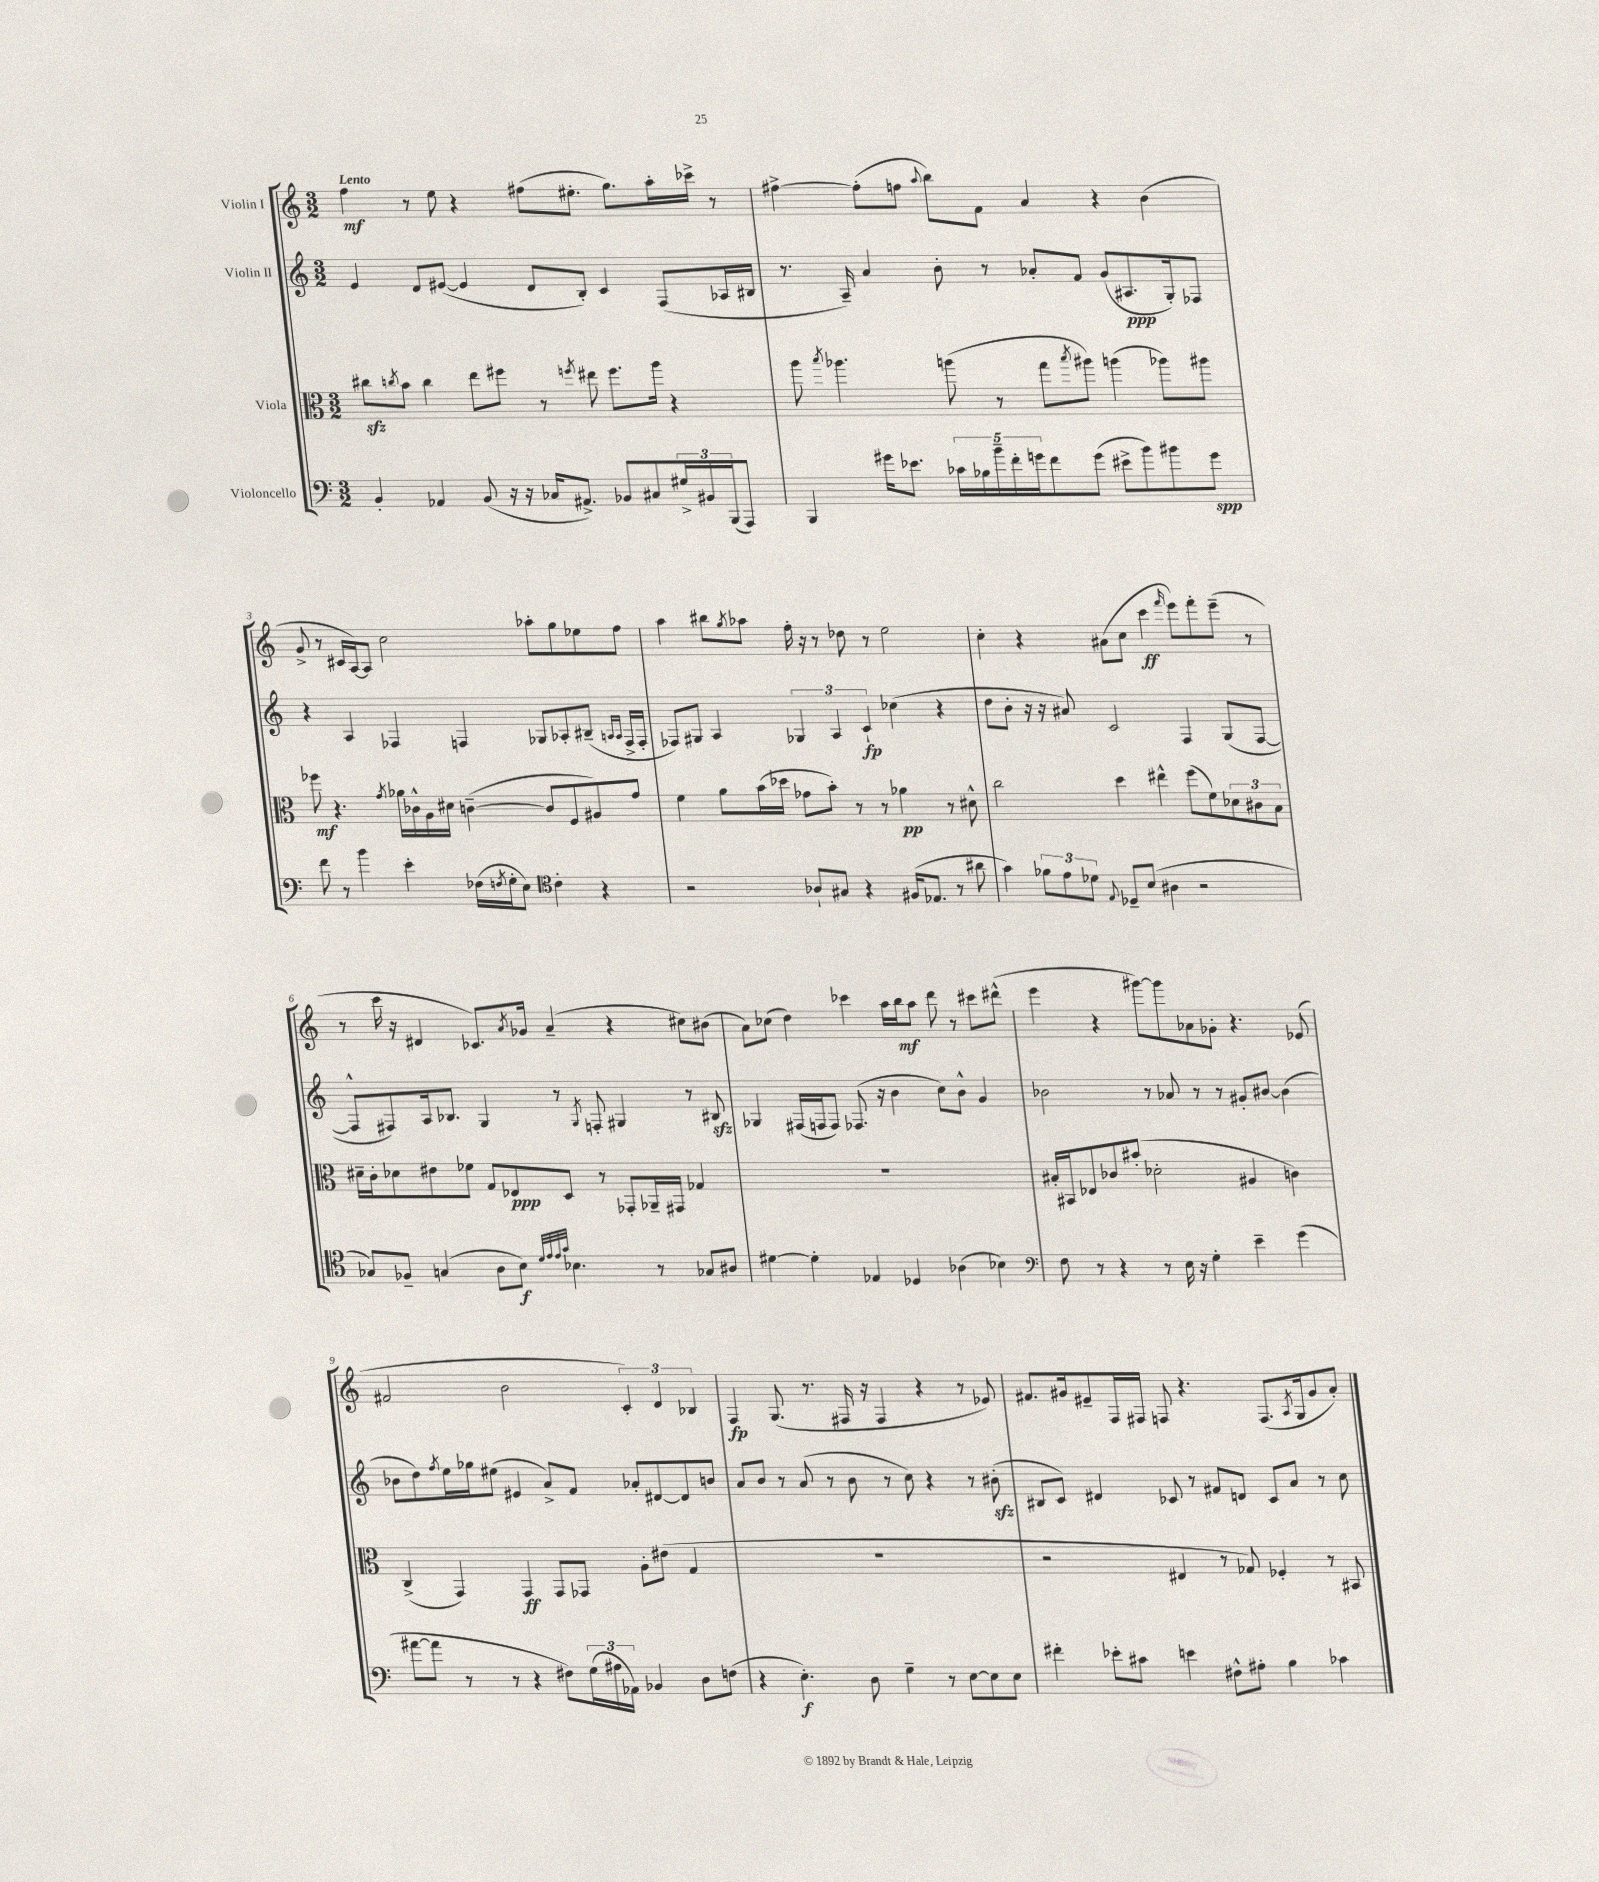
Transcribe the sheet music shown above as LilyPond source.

<<
\new StaffGroup <<
\new Staff = "s0" \with { instrumentName = "Violin I" } {
    \clef treble \key c \major \numericTimeSignature \time 3/2 \tempo "Lento"
    f''4\mf r8 e''8 r4 fis''8( eis''8.-. g''8.) a''16-. ces'''16-> r8 |
    fis''4~-> fis''8-.( f''8 \appoggiatura { a''8 } b''8) f'8 a'4 r4 b'4( |
    g'8-> r8 cis'16 a16~) a8 c''2 aes''8-. g''8 ees''8 f''8 |
    a''4 bis''8 \acciaccatura { g''8 } aes''8 f''16-. r16 r8 des''8 r8 e''2 |
    c''4-. r4 ais'8( c''8 c'''4\ff \grace { f'''16 } e'''8) f'''8-. e'''8--( r8 |
    r8 c'''16 r16 dis'4 ces'8.) \acciaccatura { a'8 } ges'16 a'4--( r4 cis''8) bis'8( |
    a'8) ces''8( d''4) ces'''4 a''16 b''16\mf a''8 d'''8 r8 cis'''8 dis'''8-^( |
    e'''4 r4 gis'''8~) gis'''8 aes'8 ges'8-. r4. ees'8( |
    fis'2 b'2 \tuplet 3/2 { c'4-.) d'4 bes4 } |
    f4\fp g8.( r8. fis16 r16 fis4 r4 r8 ees'8) |
    fis'8. gis'16 eis'8-- f16 fis16 f8 r4. f8.( \acciaccatura { a8 } g16 gis'8 a'8-.) \bar "|." |
}
\new Staff = "s1" \with { instrumentName = "Violin II" } {
    \clef treble \key c \major \numericTimeSignature \time 3/2
    e'4 d'8 eis'8~( eis'4 d'8 b8-.) c'4 f8( aes16 bis16 |
    r8. a16--) a'4 b'8-. r8 aes'8-. f'8 g'8( ais8.\ppp g16-.) fes8 |
    r4 a4 fes4 f4 ges8 aes8-. bis8--( \grace { a16 a16 } f16-> f16-. |
    fes8) gis8 a4 \tuplet 3/2 { ges4 a4 c'4-!\fp } ces''4( r4 |
    d''8 b'8-. r16 r16 ais'8) c'2 f4 g8( f8~ |
    f8-^ fis8) a16 bes8. g4 r8 \acciaccatura { g8 } f8-. gis4 r8 bis8\sfz |
    ges4 fis16( f16 f8) fes8.( r16 b'4 c''8) b'8-^ g'4 |
    bes'2 r8 aes'8 r8 r8 gis'8-. bis'8~ bis'4( |
    bes'8 d''8) \acciaccatura { f''8 } e''16 ges''16 eis''8( eis'4 a'8->) f'8 aes'8-. dis'8~ dis'8 b'8 |
    a'8 b'8 r8 a'8( r8 b'8 r8 c''8) r4 r8 bis'8-.\sfz( |
    bis8 c'8) dis'4 ces'8 r8 fis'8 d'8 ces'8 a'8 r8 c''8 \bar "|." |
}
\new Staff = "s2" \with { instrumentName = "Viola" } {
    \clef alto \key c \major \numericTimeSignature \time 3/2
    cis''8\sfz \acciaccatura { c''8 } b'8 c''4 e''8 fis''8 r8 \acciaccatura { f''8 } eis''8 f''8. a''16 r4 |
    a''8 \acciaccatura { b''8 } aes''4. a''8( r8 g''8 \acciaccatura { b''8 } ais''8) a''4( aes''8) ais''8 |
    fes''8\mf r4. \acciaccatura { g'8 } aes'16 ces'16-^ a16 dis'16 c'4~--( c'8 f8 ais8) g'8 |
    f'4 a'8 b'16( des''16 ges'8 b'8-.) r8 r8 aes'4\pp r8 dis'8-^ |
    c''2 d''4 eis''4-^ f''8( f'8) \tuplet 3/2 { des'8 cis'8 b8 } |
    dis'16-- c'16-. des'8 eis'8 fes'8 g8 ees8\ppp d8 r8 ges,8-. aes,16-- gis,16 ges4 |
    R1. |
    bis16-. bis,16 ees8 ces'8 bis'8-.( des'2-. ais4 c'4) |
    c4->( g,4) g,4\ff g,8 ges,8 a8-. eis'8( g4 |
    R1. |
    r2 eis4 r8 ges8) fes4-. r8 bis,8 \bar "|." |
}
\new Staff = "s3" \with { instrumentName = "Violoncello" } {
    \clef bass \key c \major \numericTimeSignature \time 3/2
    b,4-. aes,4 b,8( r16 r16 ces16 ais,8.->) bes,8 cis8 \tuplet 3/2 { gis16-> bis,16 b,,16( } a,,8) |
    b,,4 gis'16 ees'8. \tuplet 5/4 { ces'16 bes16 b'16-- f'16-. g'16 } f'8 g'8( eis'8-> b'8) bis'8 g'8\spp |
    f'8 r8 b'4 e'4-. fes16( \acciaccatura { f8 } g16-. e8) \clef tenor c'4-. r4 |
    r2 aes8-! gis8 r4 fis16( ees8. r8 ais'8 |
    g'4) \tuplet 3/2 { fes'8 e'8 des'8 } \appoggiatura { e8 } des8-- b8( ais4 r2 |
    ges8) fes8-- g4( a8 b8\f) \grace { d'32 e'32 e'32 g'32 } bes4. r8 ges8 ais8 |
    dis'4~ dis'4-. ees4 des4 aes4( bes4) |
    \clef bass f8 r8 r4 r8 e16 r16 g4-. e'4-- g'4( |
    ais'8~ ais'8 r8 r8 r4 fis8) \tuplet 3/2 { g16( ais16 aes,16) } bes,4 d8 f8( |
    r4 e4.-.\f) d8 g4-- r8 e8~ e8 e8 |
    fis'4-. ees'8-. cis'8 e'4 fis8-^ ais8-. b4 ces'4 \bar "|." |
}
>>
>>
